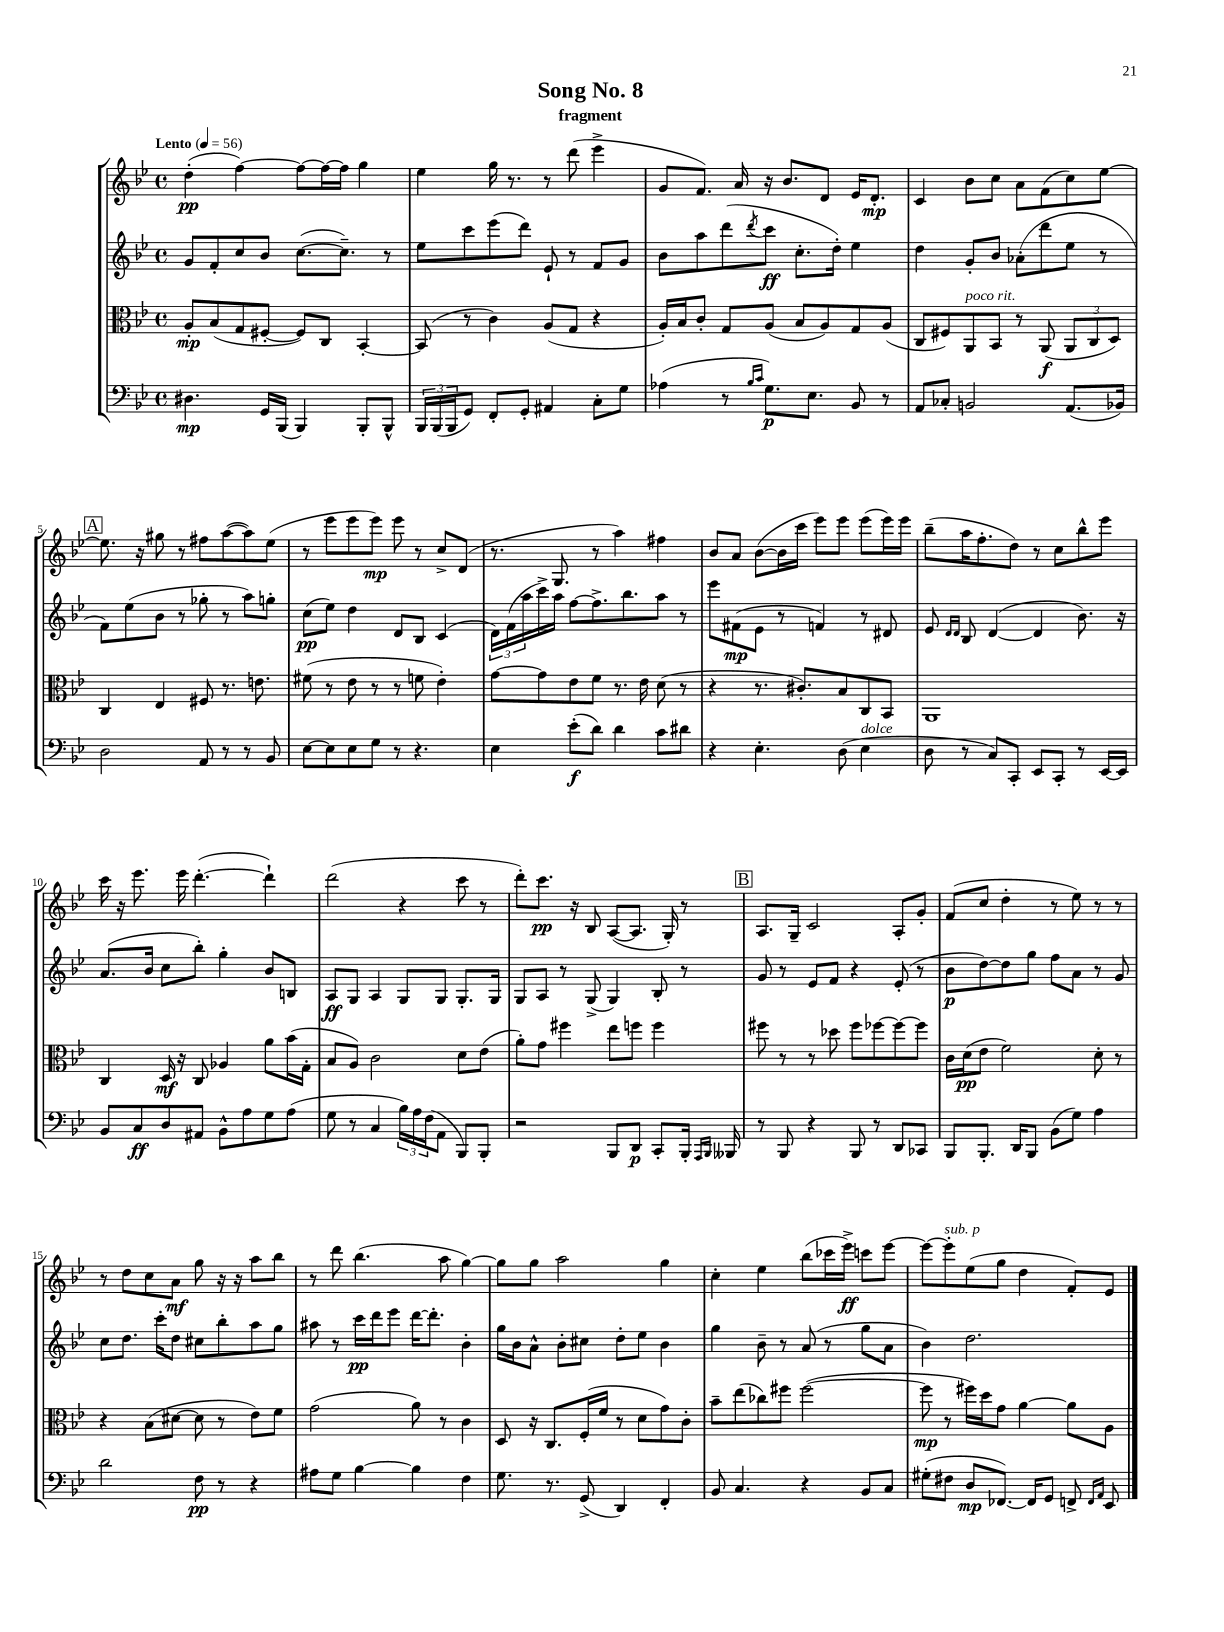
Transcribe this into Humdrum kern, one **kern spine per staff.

**kern	**dynam	**kern	**dynam	**kern	**dynam	**kern	**dynam
*part4	*part4	*part3	*part3	*part2	*part2	*part1	*part1
*staff4	*staff4	*staff3	*staff3	*staff2	*staff2	*staff1	*staff1
*clefF4	*	*clefC3	*	*clefG2	*	*clefG2	*
*k[b-e-]	*	*k[b-e-]	*	*k[b-e-]	*	*k[b-e-]	*
*M4/4	*	*M4/4	*	*M4/4	*	*M4/4	*
*met(c)	*	*met(c)	*	*met(c)	*	*met(c)	*
*MM56	*	*MM56	*	*MM56	*	*MM56	*
=1	=1	=1	=1	=1	=1	=1	=1
!	!	!	!	!	!	!LO:TX:a:B:t=Lento	!
4.D#X\	mp	8A'/L	mp	8g/L	.	(4dd'\	pp
.	.	(8B-/	.	8f'/	.	.	.
.	.	8G/	.	8cc/	.	[4ff\)	.
16GG/LL	.	[8F#X'/J	.	8b-/J	.	.	.
(16BBB-/JJ	.	.	.	.	.	.	.
4BBB-/)	.	8F#/L])	.	([8.cc\L	.	8ff\L_	.
.	.	8C/J	.	.	.	16ff\L_	.
.	.	.	.	8.cc~\J])	.	16ff\JJ]	.
8BBB-'/L	.	[4BB-'/	.	.	.	4gg\	.
8BBB-^^/J	.	.	.	8r	.	.	.
=2	=2	=2	=2	=2	=2	=2	=2
24BBB-/LL	.	(8BB-/]	.	8ee-\L	.	4ee-\	.
(24BBB-/	.	.	.	.	.	.	.
24BBB-/J	.	.	.	.	.	.	.
8GG/J)	.	8r	.	8ccc\	.	.	.
8FF'/L	.	4c\)	.	(8eee-\	.	16gg\	.
.	.	.	.	.	.	8.r	.
8GG'/J	.	.	.	8ddd\J)	.	.	.
4AA#X/	.	(8A/L	.	8e-`/	.	8r	.
.	.	8G/J	.	8r	.	(8ddd\	.
8C'\L	.	4r	.	8f/L	.	4eee-^\	.
8G\J	.	.	.	8g/J	.	.	.
=3	=3	=3	=3	=3	=3	=3	=3
(4A-X\	.	16A'/LL)	.	8b-\L	.	8g/L	.
.	.	16B-/J	.	.	.	.	.
.	.	8c'/J	.	8aa\	.	8.f/J)	.
8r	.	8G/L	.	(8ddd\	.	.	.
.	.	.	.	.	.	16a/	.
16qqB-/LL	.	.	.	.	.	.	.
16qqc/JJ	.	.	.	8qddd/	.	.	.
8.G\L)	p	(8A/J	.	8ccc\J	ff	16r	.
.	.	.	.	.	.	8.b-/L	.
.	.	8B-/L	.	8.cc'\L	.	.	.
8.E-\J	.	.	.	.	.	.	.
.	.	8A/)	.	.	.	8d/J	.
.	.	.	.	16dd'\Jk)	.	.	.
8BB-/	.	8G/	.	4ee-\	.	16e-/KL	.
.	.	.	.	.	.	8.d'/J	mp
8r	.	(8A/J	.	.	.	.	.
=4	=4	=4	=4	=4	=4	=4	=4
8AA/L	.	8C/L	.	4dd\	.	4c/	.
8C-X'/J	.	8F#X/)	.	.	.	.	.
!	!	!LO:TX:a:i:t=poco rit.	!	!	!	!	!
2BBn/	.	8AA/	.	8g'/L	.	8b-\L	.
.	.	8BB-/J	.	8b-/J	.	8cc\J	.
.	.	8r	.	(8a-X'\L	.	8a\L	.
.	.	(8AA/	f	8ddd\	.	(8f\	.
(8.AA/L	.	12AA/L	.	8ee-\J	.	8cc\)	.
.	.	12C/	.	.	.	.	.
.	.	.	.	8r	.	[8ee-\J	.
.	.	12D/J)	.	.	.	.	.
16BB-X/Jk)	.	.	.	.	.	.	.
!!LO:LB:g=z
!!LO:REH:place=s1:t=A
=5	=5	=5	=5	=5	=5	=5	=5
2D\	.	4C/	.	8f\L)	.	8.ee-\]	.
.	.	.	.	(8ee-\	.	.	.
.	.	.	.	.	.	16r	.
.	.	4E-/	.	8b-\J	.	8gg#X\	.
.	.	.	.	8r	.	8r	.
8AA/	.	8F#X/	.	8gg-X'\	.	8ff#X\L	.
8r	.	8.r	.	8r	.	([8aa\	.
8r	.	.	.	8aa\L)	.	8aa\])	.
.	.	8.en\	.	.	.	.	.
8BB-/	.	.	.	8ggn'\J	.	(8ee-\J	.
=6	=6	=6	=6	=6	=6	=6	=6
[8E-\L	.	(8f#X\	.	(8cc\L	pp	8r	.
8E-\]	.	8r	.	8ee-\J)	.	8eee-\L	.
8E-\	.	8e-\	.	4dd\	.	8eee-\	.
8G\J	.	8r	.	.	.	8eee-\J)	mp
8r	.	8r	.	8d/L	.	8eee-\	.
4.r	.	8fn\	.	8B-/J	.	8r	.
.	.	4e-'\)	.	(4c/	.	8cc^/L	.
.	.	.	.	.	.	(8d/J	.
=7	=7	=7	=7	=7	=7	=7	=7
4E-\	.	[8g\L	.	24d\LL)	.	8.r	.
.	.	.	.	(24f\	.	.	.
.	.	.	.	24aa\	.	.	.
.	.	8g\]	.	16ccc^\)	.	.	.
.	.	.	.	16aa\JJ	.	8.G/	.
(8e-'\L	f	8e-\	.	[8ff\L	.	.	.
8d\J)	.	8f\J	.	8.ff^\]	.	8r	.
4d\	.	8.r	.	.	.	4aa\)	.
.	.	.	.	8.bb-\	.	.	.
.	.	16e-\	.	.	.	.	.
8c\L	.	(8d\	.	8aa\J	.	4ff#X\	.
8d#X\J	.	8r	.	8r	.	.	.
=8	=8	=8	=8	=8	=8	=8	=8
4r	.	4r	.	8eee-\L	.	8b-/L	.
.	.	.	.	(8f#X\	mp	8a/J	.
4.E-'\	.	8.r	.	8e-\J	.	([8b-\L	.
.	.	.	.	8r	.	16b-\L]	.
.	.	8.c#X'/L)	.	.	.	16ccc\JJ	.
.	.	.	.	4fn/)	.	8eee-\L)	.
(8D\	.	8B-/	.	.	.	8eee-\J	.
!LO:TX:a:i:t=dolce	!	!	!	!	!	!	!
4E-\	.	8C/	.	8r	.	(8eee-\L	.
.	.	8BB-/J	.	8d#X/	.	16eee-\L)	.
.	.	.	.	.	.	16eee-\JJ	.
=9	=9	=9	=9	=9	=9	=9	=9
8D\	.	1AA	.	8e-/	.	(8bb-~\L	.
.	.	.	.	16qqd/LL	.	.	.
.	.	.	.	16qqd/JJ	.	.	.
8r	.	.	.	8B-/	.	16aa\K	.
.	.	.	.	.	.	8.ff'\	.
8C/L)	.	.	.	([4d/	.	.	.
8CC'/J	.	.	.	.	.	8dd\J)	.
8EE-/L	.	.	.	4d/]	.	8r	.
8CC'/J	.	.	.	.	.	8cc\L	.
8r	.	.	.	8.b-\)	.	8bb-^^\	.
[16EE-/LL	.	.	.	.	.	8eee-\J	.
16EE-/JJ]	.	.	.	16r	.	.	.
!!LO:LB:g=z
=10	=10	=10	=10	=10	=10	=10	=10
8BB-/L	.	4C/	.	(8.a/L	.	16ccc\	.
.	.	.	.	.	.	16r	.
8C/	ff	.	.	.	.	8.eee-\	.
.	.	.	.	16b-/Jk	.	.	.
8D/	.	16D/	mf	8cc\L	.	.	.
.	.	16r	.	.	.	16eee-\	.
8AA#X/J	.	8C/	.	8bb-'\J)	.	([4.ddd'\	.
8BB-^^\L	.	4A-X/	.	4gg'\	.	.	.
8A\	.	.	.	.	.	.	.
8G\	.	8a\L	.	8b-/L	.	4ddd`\])	.
(8A\J	.	(16b-\L	.	8Bn/J	.	.	.
.	.	16G'\JJ	.	.	.	.	.
=11	=11	=11	=11	=11	=11	=11	=11
8G\	.	8B-/L	.	8A/L	ff	(2ddd\	.
8r	.	8A/J)	.	8G/J	.	.	.
4C/	.	2c\	.	4A/	.	.	.
24B-\LL)	.	.	.	8G/L	.	4r	.
24A\	.	.	.	.	.	.	.
(24F\J	.	.	.	.	.	.	.
8AA\J	.	.	.	8G/J	.	.	.
8BBB-/L)	.	8d\L	.	8.G'/L	.	8ccc\	.
8BBB-'/J	.	(8e-\J	.	.	.	8r	.
.	.	.	.	16G/Jk	.	.	.
=12	=12	=12	=12	=12	=12	=12	=12
2r	.	8a'\L)	.	8G/L	.	8ddd'\L)	.
.	.	8g\J	.	8A/J	.	8.ccc\J	pp
.	.	4ff#X\	.	8r	.	.	.
.	.	.	.	.	.	16r	.
.	.	.	.	(8G^/	.	8B-/	.
8BBB-/L	.	8ee-\L	.	4G/)	.	([8A/L	.
8DD/J	p	8ffn\J	.	.	.	8.A/J]	.
8CC'/L	.	4ff\	.	8B-'/	.	.	.
.	.	.	.	.	.	16G'/)	.
16BBB-'/Jk	.	.	.	8r	.	8r	.
16qqAAA/LL	.	.	.	.	.	.	.
16qqBBB-/JJ	.	.	.	.	.	.	.
16BBB--X/	.	.	.	.	.	.	.
!!LO:REH:place=s1:t=B
=13	=13	=13	=13	=13	=13	=13	=13
8r	.	8ff#X\	.	8g/	.	8.A/L	.
8BBB-/	.	8r	.	8r	.	.	.
.	.	.	.	.	.	16G~/Jk	.
4r	.	8r	.	8e-/L	.	2c/	.
.	.	8dd-X\	.	8f/J	.	.	.
8BBB-/	.	8ff#\L	.	4r	.	.	.
8r	.	[8ff-X\	.	.	.	.	.
8DD/L	.	8ff-\_	.	(8e-'/	.	8A'/L	.
8CC-X/J	.	8ff-\J]	.	8r	.	8g'/J	.
=14	=14	=14	=14	=14	=14	=14	=14
8BBB-/L	.	16c\LL	.	8b-\L	p	(8f/L	.
.	.	(16d\J	pp	.	.	.	.
8.BBB-'/J	.	8e-\J	.	[8dd\)	.	8cc/J	.
.	.	2f\)	.	8dd\]	.	4dd'\	.
16DD/KL	.	.	.	.	.	.	.
8BBB-/J	.	.	.	8gg\J	.	.	.
(8BB-\L	.	.	.	8ff\L	.	8r	.
8G\J)	.	.	.	8a\J	.	8ee-\)	.
4A\	.	8d'\	.	8r	.	8r	.
.	.	8r	.	8g/	.	8r	.
!!LO:LB:g=z
=15	=15	=15	=15	=15	=15	=15	=15
2d\	.	4r	.	8cc\L	.	8r	.
.	.	.	.	8.dd\J	.	8dd\L	.
.	.	(8B-\L	.	.	.	8cc\	.
.	.	.	.	16ccc'\KL	.	.	.
.	.	[8d#X\J	.	8dd\J	.	8a\J	mf
8F\	pp	8d#\]	.	8cc#X\L	.	8gg\	.
8r	.	8r	.	8bb-'\	.	16r	.
.	.	.	.	.	.	16r	.
4r	.	8e-\L)	.	8aa\	.	8aa\L	.
.	.	8f\J	.	8gg\J	.	8bb-\J	.
=16	=16	=16	=16	=16	=16	=16	=16
8A#X\L	.	(2g\	.	8aa#X\	.	8r	.
8G\J	.	.	.	8r	.	8ddd\	.
[4B-\	.	.	.	16ccc\LL	pp	(4.bb-\	.
.	.	.	.	16ddd\J	.	.	.
.	.	.	.	8eee-\J	.	.	.
4B-\]	.	8a\)	.	[16ddd\KL	.	.	.
.	.	.	.	8.ddd'\J]	.	.	.
.	.	8r	.	.	.	8aa\	.
4F\	.	4c\	.	4b-'\	.	[4gg\)	.
=17	=17	=17	=17	=17	=17	=17	=17
8.G\	.	8D/	.	16gg\LL	.	8gg\L]	.
.	.	.	.	16b-\J	.	.	.
.	.	16r	.	8a^^\J	.	8gg\J	.
8.r	.	8.C/L	.	.	.	.	.
.	.	.	.	8b-'\L	.	2aa\	.
(8GG^/	.	(16F'/L	.	8cc#X\J	.	.	.
.	.	16f/JJ	.	.	.	.	.
4DD/)	.	8r	.	8dd'\L	.	.	.
.	.	8d\L	.	8ee-\J	.	.	.
4FF'/	.	8g\)	.	4b-\	.	4gg\	.
.	.	8c'\J	.	.	.	.	.
=18	=18	=18	=18	=18	=18	=18	=18
8BB-/	.	8b-~\L	.	4gg\	.	4cc'\	.
4.C/	.	(8ee-\	.	.	.	.	.
.	.	8cc-X\)	.	8b-~\	.	4ee-\	.
.	.	8ff#X\J	.	8r	.	.	.
4r	.	([2ff#\	.	(8a/	.	(8bb-\L	.
.	.	.	.	8r	.	16ccc-X\L	.
.	.	.	.	.	.	16eee-^\JJ)	ff
8BB-/L	.	.	.	8gg\L	.	8cccn\L	.
8C/J	.	.	.	8a\J	.	[8eee-\J	.
=19	=19	=19	=19	=19	=19	=19	=19
(8G#X'\L	.	8ff#\]	mp	4b-\)	.	8eee-\L_	.
!	!	!	!	!	!	!LO:TX:a:i:t=sub. p	!
8F#X\J	.	8r	.	.	.	8eee-'\]	.
8D/L	mp	16ff#X\LL)	.	2.dd\	.	(8ee-\	.
.	.	16dd\J	.	.	.	.	.
[8.FF-X/J)	.	8g\J	.	.	.	8gg\J	.
.	.	[4a\	.	.	.	4dd\	.
16FF-/KL]	.	.	.	.	.	.	.
8GG/J	.	.	.	.	.	.	.
8FFn^/	.	8a\L]	.	.	.	8f'/L)	.
16qqFF/LL	.	.	.	.	.	.	.
16qqAA/JJ	.	.	.	.	.	.	.
8EE-/	.	8A\J	.	.	.	8e-/J	.
==	==	==	==	==	==	==	==
*-	*-	*-	*-	*-	*-	*-	*-
